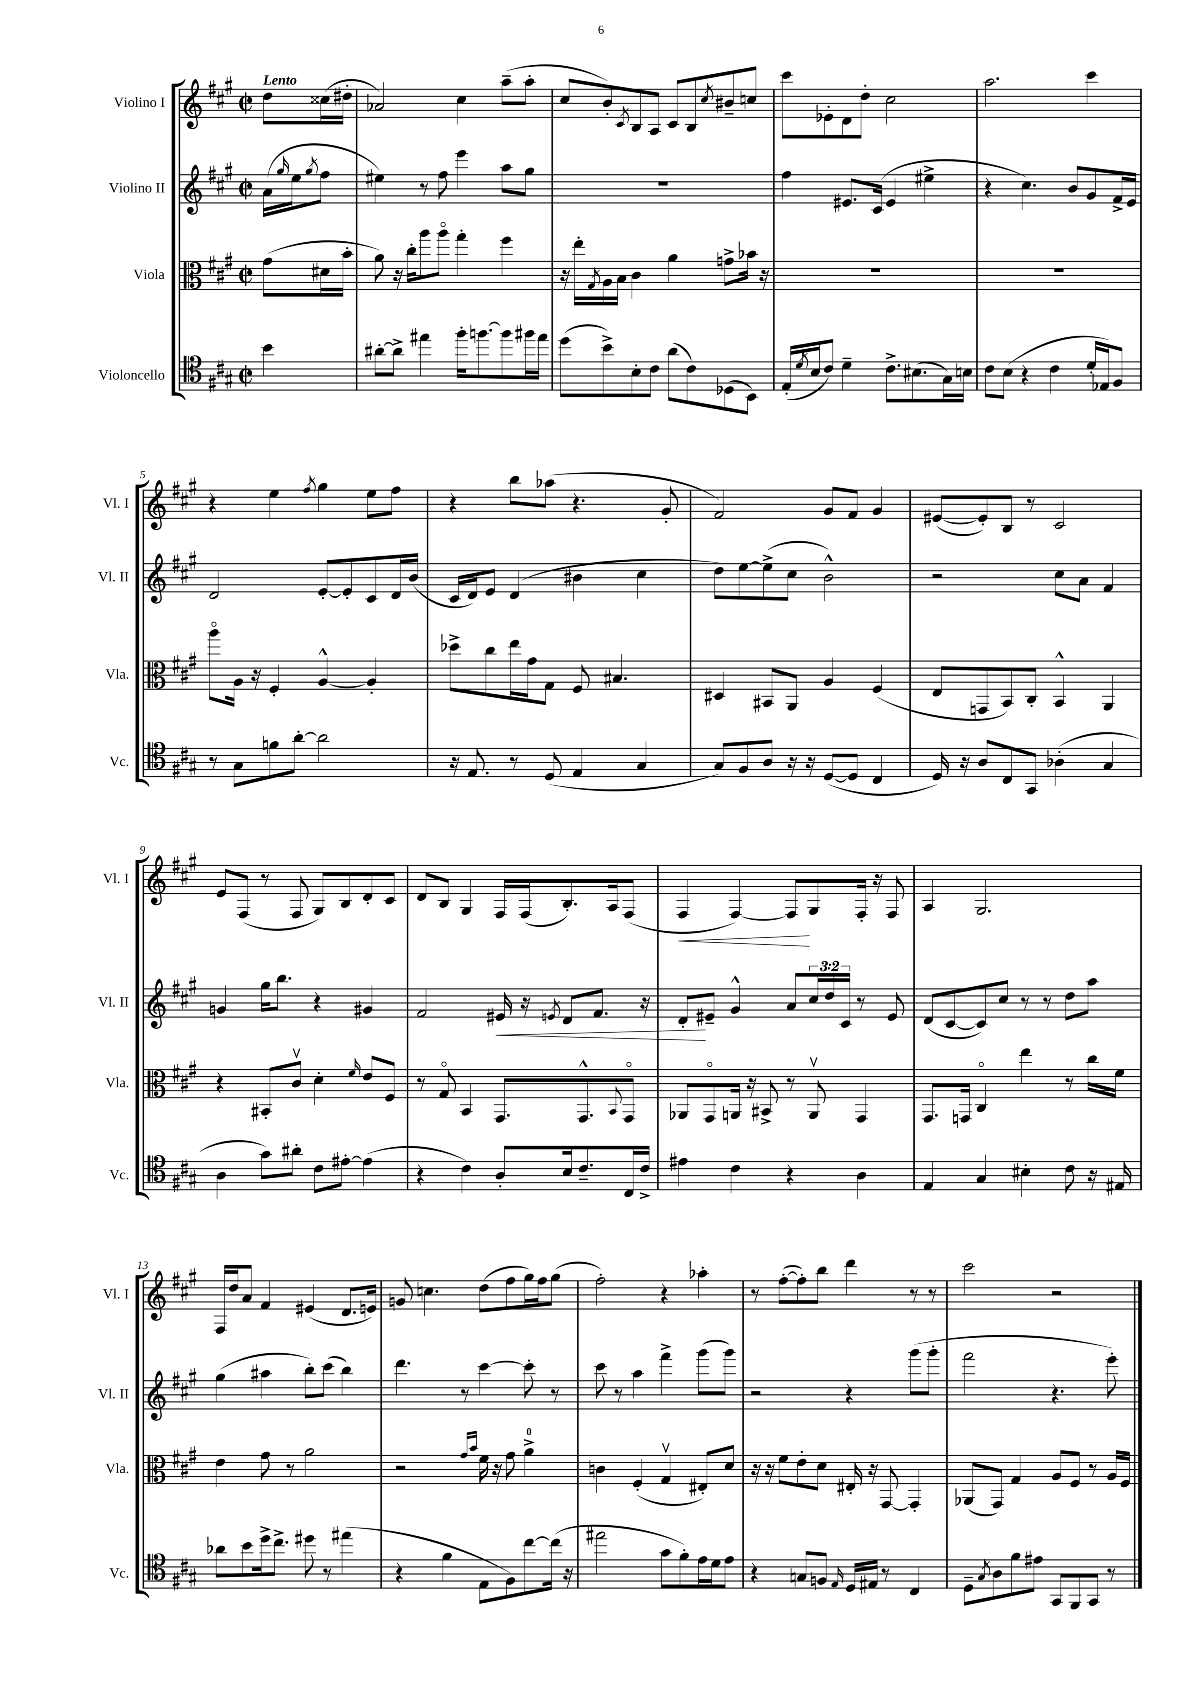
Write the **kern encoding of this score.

**kern	**kern	**kern	**kern
*staff4	*staff3	*staff2	*staff1
*clefC4	*clefC3	*clefG2	*clefG2
*k[f#c#g#]	*k[f#c#g#]	*k[f#c#g#]	*k[f#c#g#]
*M2/2	*M2/2	*M2/2	*M2/2
*met(c|)	*met(c|)	*met(c|)	*met(c|)
4b	(8g#	(16a	8dd
.	.	16qqgg#	.
.	.	16ee	.
.	.	8qgg#	.
.	16d#	8ff#	(16cc##
.	16b'	.	16dd#'
=	=	=	=
[8a#'	8a)	4ee#)	2a-)
8a#^]	16r	.	.
.	16cc#'	.	.
4ee#	8aa	8r	.
.	8aao	8ff#	.
16ff#'	4gg#'	4eee	4cc#
[8.ff	.	.	.
8ff]	4ff#	8aa	(8aa~
16ff#	.	8gg#	8aa'
16ee#	.	.	.
=	=	=	=
(8dd	16r	1r	8cc#
.	16ee'	.	.
.	8qG#	.	.
8b^)	16A	.	8b')
.	16B	.	.
.	.	.	8qc#
8B'	4c#	.	8B
8c#	.	.	8A
(8a	4a	.	8c#
8c#)	.	.	8B
.	.	.	8qcc#
(8D-	8g^	.	8b#~
8BB)	16b-	.	8cc
.	16r	.	.
=	=	=	=
(16E'	1r	4ff#	8ccc#
8qd	.	.	.
16B	.	.	.
8c#)	.	.	8e-'
4d~	.	8.e#	8d
.	.	.	8dd'
.	.	(16c#	.
8.c#^	.	4e#	2cc#
(8.B#	.	.	.
.	.	4ee#^	.
16G#)	.	.	.
16B	.	.	.
=	=	=	=
8c#	1r	4r	2.aa
(8B	.	.	.
4r	.	4.cc#)	.
4c#	.	.	.
.	.	8b	.
16d'	.	8g#	4ccc#
16E-)	.	.	.
8F#	.	16f#^	.
.	.	16e	.
=	=	=	=
8r	8aao	2d	4r
8G#	16A	.	.
.	16r	.	.
8f	4F#'	.	4ee
[8a'	.	.	.
.	.	.	8qff#
2a]	[4A^^	[8e'	4gg#
.	.	8e']	.
.	4A']	8c#	8ee
.	.	16d	8ff#
.	.	(16b	.
=	=	=	=
16r	8dd-^	16c#	4r
8.E	.	16d)	.
.	8cc#	8e	.
8r	16ee	(4d	8bb
.	16g#	.	.
(8D	8G#	.	(8aa-
4E	8F#	4b#	4.r
.	4.B#	.	.
4G#	.	4cc#	.
.	.	.	8g#'
=	=	=	=
8G#)	4D#	8dd)	2f#)
8F#	.	[8ee	.
8A	8BB#	(8ee^]	.
16r	8AA	8cc#	.
16r	.	.	.
([8D	4A	2b^^)	8g#
8D]	.	.	8f#
4C#	(4F#	.	4g#
=	=	=	=
16D)	8E	2r	([8e#
16r	.	.	.
8A	8GG	.	8e#'])
8C#	8BB)	.	8B
8GG#	8C#'	.	8r
(4A-'	4BB^^	8cc#	2c#
.	.	8a	.
4G#	4AA	4f#	.
=	=	=	=
4A	4r	4g	8e
.	.	.	(8F#
8g#)	8BB#'	16gg#	8r
.	.	8.bb	.
8a#'	8c#v	.	8F#
8c#	4d'	4r	8G#)
[8e#'	.	.	8B
.	16qqf#	.	.
(4e#]	8e	4g#	8d'
.	8F#	.	8c#
=	=	=	=
4r	8r	2f#	8d
.	8G#o	.	8B
4c#)	4BB	.	4G#
8A'	8.GG#	16e#	16F#
.	.	16r	(16F#
.	.	8qe	.
16B	.	8d	8.B')
8.c#~	8.GG#^^	.	.
.	.	8.f#	.
.	.	.	16A
.	8qqBB	.	.
16C#	8GG#o	.	(8F#
16c#^	.	16r	.
=	=	=	=
4e#	8AA-	8d'	4F#
.	8GG#o	8e#~	.
4c#	16AA	4g#^^	[4F#)
.	16r	.	.
.	8BB#^	.	.
4r	8r	8a	8F#]
.	8AAv	24cc#	8G#
.	.	24dd	.
.	.	24c#	.
4A	4GG#	8r	16F#'
.	.	.	16r
.	.	8e#	8F#
=	=	=	=
4E	8.GG#	(8d	4A
.	.	[8c#	.
.	16GG	.	.
4G#	4C#o	8c#])	2.G#
.	.	8cc#	.
4B#'	4ee	8r	.
.	.	8r	.
8c#	8r	8dd	.
16r	16cc#	8aa	.
16E#	16f#	.	.
=	=	=	=
8a-	4e	(4gg#	16F#
.	.	.	16dd
8b	.	.	8a
16dd^	8g#	4aa#	4f#
8.cc#^	.	.	.
.	8r	.	.
8dd#	2a	8bb')	(4e#
8r	.	(8ccc#	.
(4ee#	.	4bb)	8.d
.	.	.	16e)
=	=	=	=
4r	2r	4.ddd	8g
.	.	.	4.cc
4f#	.	.	.
.	.	8r	.
.	16qqg#	.	.
.	16qqb	.	.
8E	16f#	[4ccc#	(8dd
.	16r	.	.
8F#)	8g#	.	8ff#
[8cc#	4a^	8ccc#']	16gg#)
.	.	.	16ff#
(16cc#]	.	8r	(8gg#
16r	.	.	.
=	=	=	=
2ee#	4c	8ccc#	2ff#')
.	.	8r	.
.	(4F#'	4aa	.
8g#	4G#v	4fff#^	4r
8f#')	.	.	.
16e	8E#')	(8ggg#	4aa-'
16d	.	.	.
8e	8d	8ggg#)	.
=	=	=	=
4r	16r	2r	8r
.	16r	.	.
.	8f#	.	([8ff#'
8G	8e'	.	8ff#'])
8F	8d	.	8bb
16qqE	.	.	.
16D	16E#'	4r	4ddd
16E#	16r	.	.
8r	[8GG#	.	.
4C#	4GG#']	(8ggg#	8r
.	.	8ggg#'	8r
=	=	=	=
8D~	(8AA-	2fff#	2ccc#
8qG#	.	.	.
8A	8GG#)	.	.
8f#	4G#	.	.
8e#	.	.	.
8GG#	8A	4.r	2r
8FF#	8F#	.	.
8GG#	8r	.	.
8r	16A	8eee')	.
.	16F#	.	.
==	==	==	==
*-	*-	*-	*-
